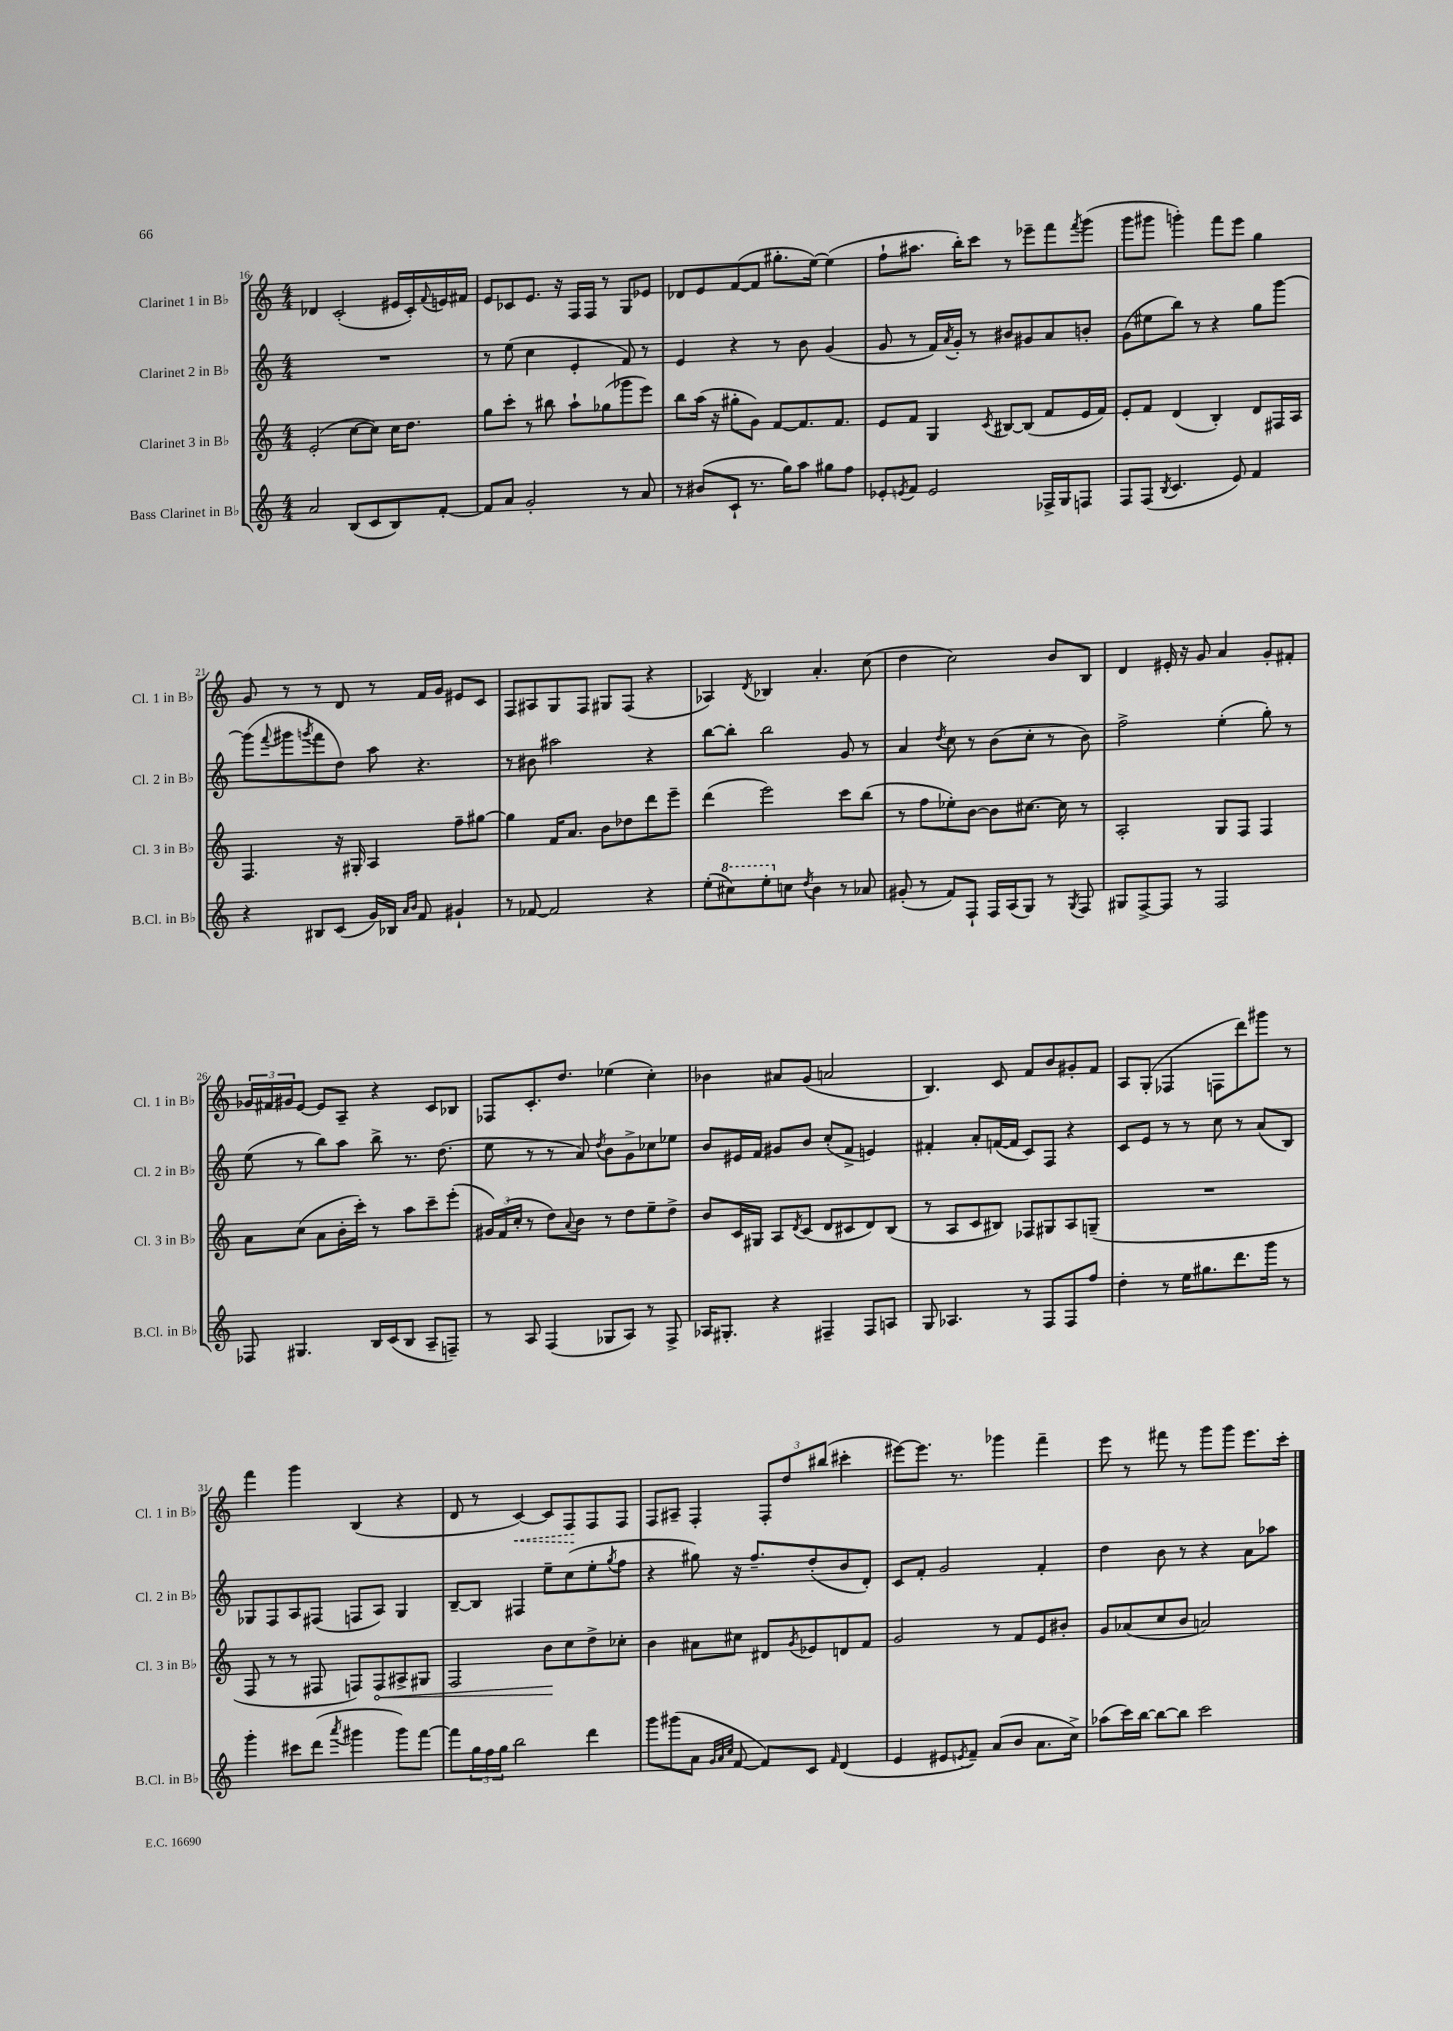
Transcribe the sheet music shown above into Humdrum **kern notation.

**kern	**kern	**kern	**kern
*staff4	*staff3	*staff2	*staff1
*clefG2	*clefG2	*clefG2	*clefG2
*k[]	*k[]	*k[]	*k[]
*M4/4	*M4/4	*M4/4	*M4/4
2a/	(2e'/	1r	4d-/
.	.	.	(2c'/
(8B/L	[8cc\L	.	.
8c/	8cc\]J)	.	.
8B/)	16cc\LK	.	16e#/LL
.	8.dd\J	.	16c'/)
.	.	.	8qqf/
[8f'/J	.	.	16e/
.	.	.	16f#/JJ
=	=	=	=
8f/]L	8gg\L	8r	8e/L
8a/J	8ccc'\J	(8ee\	8c-/
2g'/	8r	4cc\	8.e/J
.	8bb#\	.	.
.	.	.	16r
.	8aa`\L	4e'/	16F/LL
.	.	.	16F/JJ
.	(8gg-\	.	8r
8r	8ggg-\	8f/)	8G/L
8a/	8eee\J)	8r	8e-/J
=	=	=	=
8r	8bb\L	4e/	8d-/L
(8b#/L	(16aa\Jk	.	8e/
.	16r	.	.
8c`/J	8gg#'\L	4r	([8f/
8.r	8g\J)	.	8f/]J
.	[8f/L	8r	8.gg#'\L
16gg\LK)	.	.	.
8aa\J	8.f/]	8b\	.
.	.	.	[16ee\Jk)
8gg#\L	.	(4g/	(4ee\]
.	8.f/J	.	.
8ff\J	.	.	.
=	=	=	=
8e-'/L	8e/L	8g/	8ff`\L
8qe/	.	.	.
8f/J	8f/J	8r	8.aa#\J
2e/	4G/	16f/LL)	.
.	.	8qa/	.
.	.	16g'/JJ	16bb'\LK)
.	.	8r	8ccc\J
.	8qc/	.	.
.	[8B#/L	8b#/L	8r
.	(8B#/]J	8g#/	8eee-~\L
16F-^/LL	8f/L	8a/	8fff\
16G/J	.	.	.
.	.	.	8qfff/
8F/J	16e/L	8b'/J	(8ggg\J
.	16f/JJ)	.	.
=	=	=	=
8F/L	8e'/L	(8g\L	8ggg\L
(8F/J	8f/J	8ee#\	8ggg#\J
8qB/	.	.	.
4.c/	(4d/	8bb\J)	4ggg'\)
.	.	8r	.
.	4B'/)	4r	8fff\L
8e/)	.	.	8eee\J
4f/	8d/L	8gg\L	4gg\
.	16F#/L	[8ggg\J	.
.	16A/JJ	.	.
=	=	=	=
4r	4.F/	(8ggg\]L	8g/
.	.	8qqfff/	.
.	.	8ggg#\	8r
.	.	8qggg/	.
8B#/L	.	8fff\	8r
(8c/J	16r	8dd\J)	8d/
.	16G#'/	.	.
16g/LL)	4A/	8aa\	8r
16B-/JJ	.	.	.
16qqa/LL	.	.	.
16qqb/JJ	.	.	.
8f/	.	4.r	16f/LL
.	.	.	16g/JJ
4g#`/	8ff~\L	.	8e#/L
.	[8gg#\J	.	8c/J
=	=	=	=
8r	4gg#\]	8r	8F/L
[8f-/	.	8b#\	8A#/
2f-/]	16f/LK	2aa#\	8G/
.	8.a/J	.	.
.	.	.	8F/J
.	8b\L	.	8G#/L
.	8dd-\	.	(8F/J
4r	8ddd\	4r	4r
.	8eee~\J	.	.
=	=	=	=
(8ee'\L	(4ddd\	[8bb\L	4A-/)
8ccc#\)	.	8bb'\]J	.
.	.	.	8qd/
8eee'\	2eee\)	2bb\	4B-/
8cc\J	.	.	.
8qdd/	.	.	.
4b\	.	.	4.a'/
8r	8ccc\L	8g/	.
8a-/	(8bb\J	8r	(8cc\
=	=	=	=
(8g#'/	8r	4a/	4dd\
8r	8ff\L	.	.
.	.	8qdd/	.
8f/L)	8ee-'\)	8cc\	2cc\)
8F`/J	[8b\J	8r	.
16F/LL	8b\]L	(8b\L	.
(16A/J	.	.	.
8G/J)	[8.cc#\J	8cc'\J	.
8r	.	8r	8b/L
.	16cc#\]	.	.
8qG/	.	.	.
8F/	8r	8b\)	8B/J
=	=	=	=
8G#/L	2A'/	2ff^\	4d/
[8F^/	.	.	.
8F/]J	.	.	16e#'/
.	.	.	16r
8r	.	.	8g/
2F/	8G/L	(4ee'\	4a/
.	8F/J	.	.
.	4F/	8gg'\)	8g'/L
.	.	8r	8f#'/J
=	=	=	=
8F-/	8a\L	(8ee\	24g-/LL
.	.	.	24f#/
.	.	.	24g#/J
4.G#/	(8cc\J	8r	[8e/J
.	8a\L	8bb\L)	8e/]L
.	16b'\L	8aa\J	8A~/J
.	16ccc'\JJ)	.	.
16B/LL	8r	8bb^\	4r
(16c/J	.	.	.
8B/J	8aa\L	8.r	.
8A~/L	8ccc~\	.	8c/L
.	.	(8.dd\	.
8F~/J)	(8eee'\J	.	8B-/J
=	=	=	=
8r	24g#/LL)	8ee\	8F-/L
.	(24f/	.	.
.	24cc'/JJ	.	.
8A/	8r	8r	8.c'/
(4F/	8dd\L)	8r	.
.	.	.	8.dd/J
.	8qqa/	.	.
.	8b\J	8a/)	.
.	.	8qdd/	.
8G-/L	8r	8b\L	(4ee-\
8A/J)	8dd\L	8g^\	.
8r	8ee~\	8cc-\	4cc'\)
8F^/	8dd^\J	8ee-\J	.
=	=	=	=
16A-/LK	8b/L	8b/L	4b-\
8.G#'/J	.	.	.
.	16c/L	16e#/L	.
.	16G#/JJ	16f/JJ	.
4r	8A/L	8g#/L	8a#/L
.	8qd/	.	.
.	(8c/J	8b/J	(8g/J
4F#~/	8d/L	(8cc'/L	2a/
.	8c#/	8f^/J	.
8F#/L	8d/)	4e/)	.
8A/J	(8B/J	.	.
=	=	=	=
8G/	8r	4f#'/	4.B/)
4.A-/	8A/L	.	.
.	8c/	8a'/L	.
.	8B#/J)	([16f/L	8c/
.	.	16f/]JJ	.
8r	8F-/L	8c/L)	8f/L
8F/L	8G#/	8F/J	8b/
8F/	8A/	4r	8g#'/
8ff/J	(8G~/J	.	8f/J
=	=	=	=
4dd'\	1r	8c/L	8A/L
.	.	8e/J	(8G'/J
8r	.	8r	4F-/
16ee\LK	.	8r	.
8.gg#\	.	.	.
.	.	8cc\	8F\L
8.ddd\	.	8r	8ddd\)
.	.	(8a/L	8ggg#\J
16ggg\Jk	.	.	.
8r	.	8B/J)	8r
=	=	=	=
4ggg'\	8F/	8G-/L	4fff\
.	8r	8F/	.
8ccc#\L	8r	8A/	4ggg\
(8ddd\J	8F#/	(8F#/J	.
8qaaa/	.	.	.
4ggg#\	8F/L)	8F/L	(4B/
.	8F/	8A/J)	.
8ggg#\L)	8A#^/	4G-/	4r
[8fff\J	8G#/J	.	.
=	=	=	=
8fff\]L	2F/	[8B~/L	8d/
24gg\L	.	8B/]J	8r
24ff\	.	.	.
24gg\JJ	.	.	.
2bb\	.	4F#/	[4c/)
.	8b\L	8ee~\L	8c/]L
.	8cc\	(8cc\	8F/
4ddd\	8dd^\	8ee'\	8F/
.	.	8qgg/	.
.	8cc-'\J	8ff\J	8F/J
=	=	=	=
8ggg\L	4b\	4r	8F/L
(8ggg#\	.	.	8A#~/J
8a\J	8a#\L	8gg#\)	4F'/
32qqg/LLL	.	.	.
32qqa/	.	.	.
32qqcc/JJJ	.	.	.
[8f/	8cc#\J	16r	.
.	.	8.ff~/L	.
8f/]L)	8d#/L	.	12F'/L
.	.	.	12dd/
.	8qg/	.	.
8c/J	8e-/	(8dd'/	.
.	.	.	(12bb#/J
16qqf/	.	.	.
(4d/	8d/	8b/	4ccc#'\
.	8f/J	8d'/J)	.
=	=	=	=
4e/	2g/	8c/L	[8eee#\L)
.	.	8f'/J	8.eee#\]J
8e#/L	.	2g/	.
.	.	.	8.r
8qe/	.	.	.
8f~/J)	.	.	.
(8a/L	8r	.	4ggg-\
8b/J	8f/L	.	.
8.a\L	8e/	4f'/	4fff~\
.	8b#'/J	.	.
16cc^\Jk)	.	.	.
=	=	=	=
(8aa-\L	8g/L	4dd\	8eee\
16ccc\L)	(8a-/	.	8r
[16bb\JJ	.	.	.
8bb\_L	8cc/	8b\	8fff#\
8bb\]J	8b/J	8r	8r
2ccc\	2a/)	4r	8ggg\L
.	.	.	8ggg\J
.	.	8a\L	8.eee\L
.	.	8aa-\J	.
.	.	.	16ccc'\Jk
==	==	==	==
*-	*-	*-	*-
